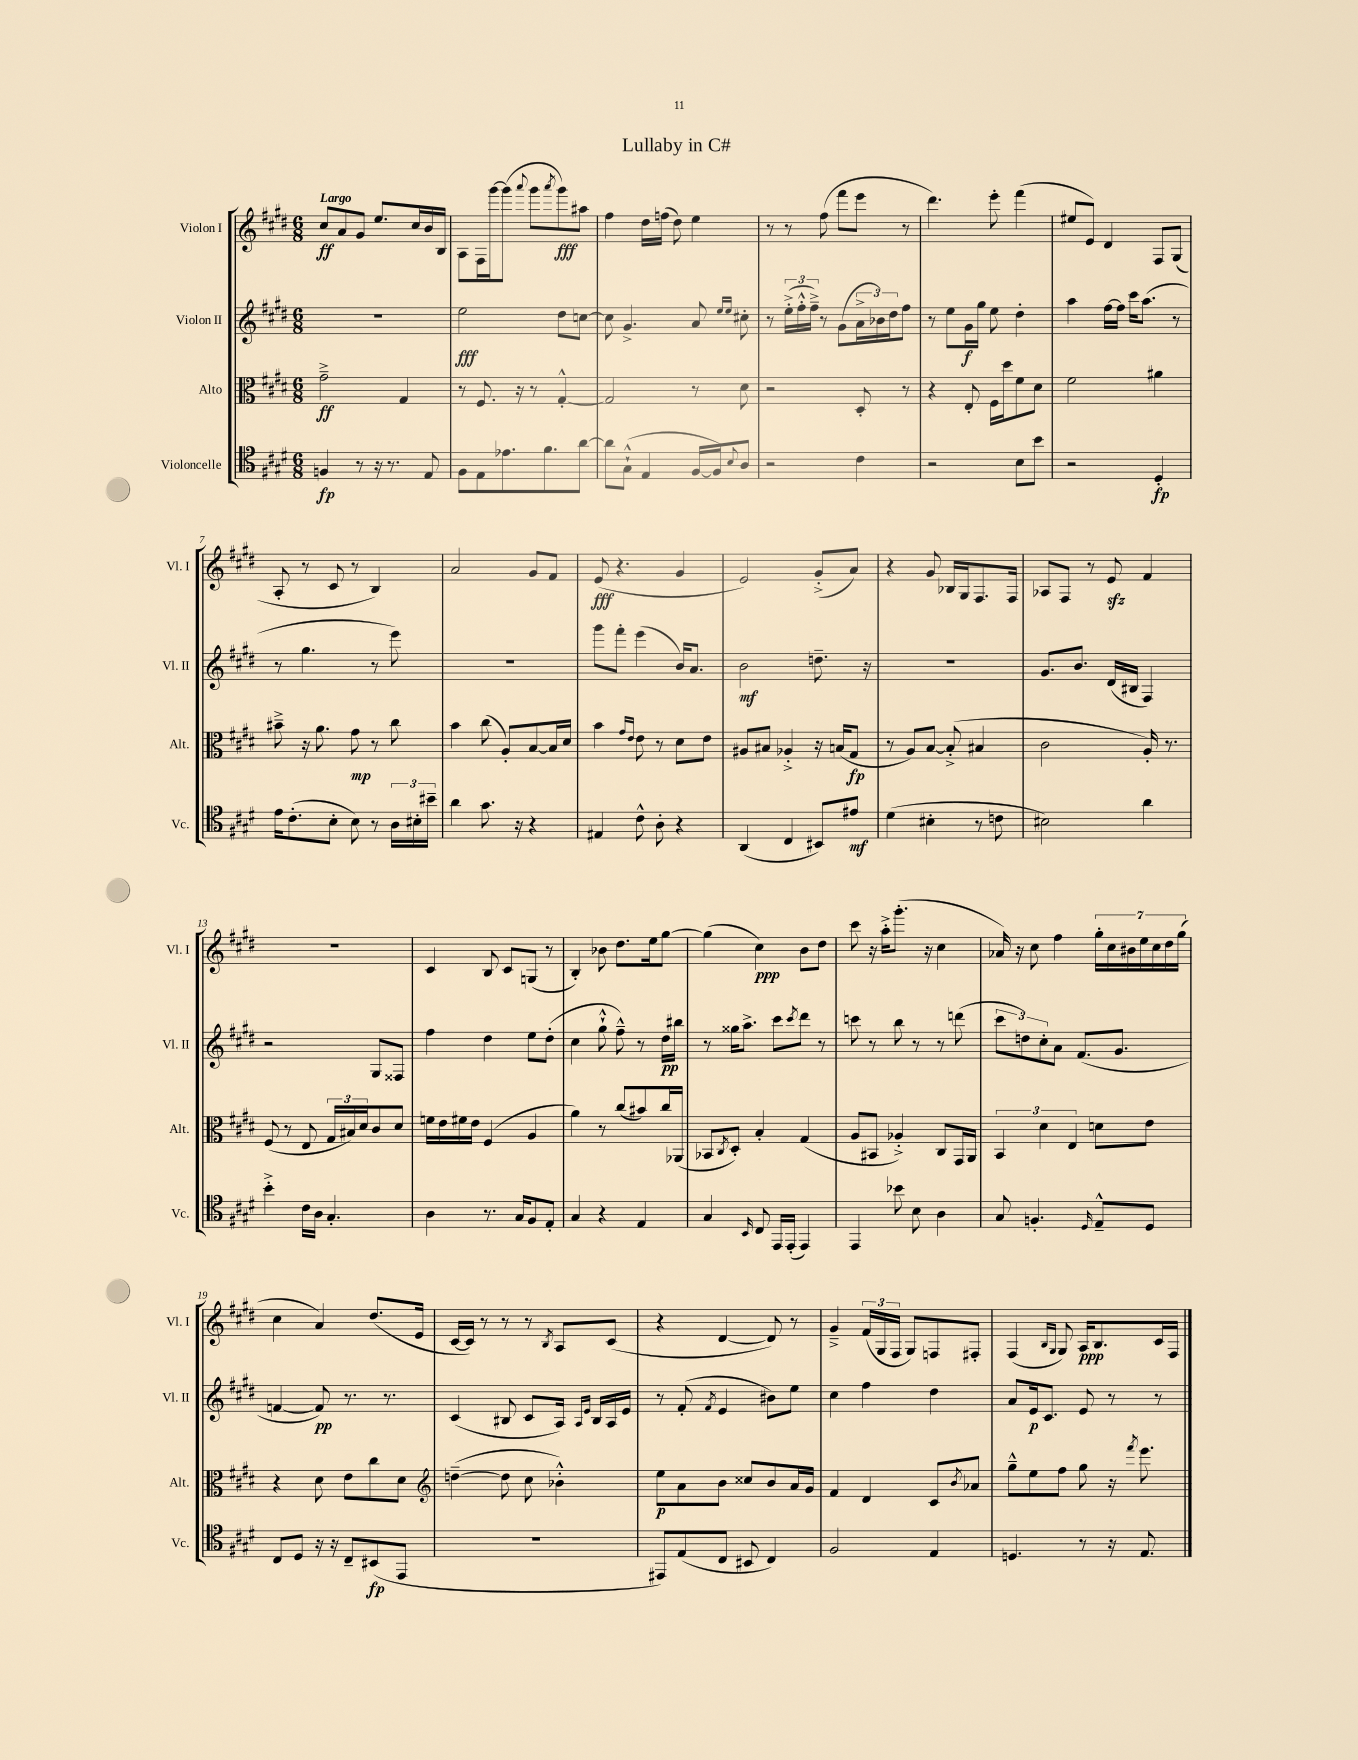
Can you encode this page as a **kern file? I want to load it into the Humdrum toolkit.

**kern	**kern	**kern	**kern
*staff4	*staff3	*staff2	*staff1
*clefC4	*clefC3	*clefG2	*clefG2
*k[f#c#g#d#]	*k[f#c#g#d#]	*k[f#c#g#d#]	*k[f#c#g#d#]
*M6/8	*M6/8	*M6/8	*M6/8
4F	2g#~^	2.r	8cc#
.	.	.	8a
8r	.	.	8g#
16r	.	.	8.ee
8.r	.	.	.
.	4G#	.	.
.	.	.	16cc#
8E	.	.	16b
.	.	.	16B
=	=	=	=
8F#	8r	2ee	8A
8E	8.F#	.	16F#
.	.	.	[16ggg#
8.e-	.	.	(8ggg#]
.	16r	.	.
.	.	.	8qqaaa
.	8r	.	8ggg#
8.f#	.	.	.
.	.	.	8qaaa
.	[4G#'^^	8dd#	8ggg#)
[8a	.	[8cc	8aa#
=	=	=	=
8a]	2G#]	8cc]	4ff#
(8G#`^^	.	4.g#^	.
4E	.	.	16dd#
.	.	.	(16ff
.	.	.	8dd#)
[16F#	8r	8a	4ee
16F#])	.	.	.
.	.	16qqee	.
8qqB	.	16qqee	.
8A	8d#	8cc#'	.
=	=	=	=
2r	2r	8r	8r
.	.	(24ee'^	8r
.	.	24ff#'^^	.
.	.	24ff#~^)	.
.	.	8r	(8ff#
.	.	(8g#	8fff#
4c#	8D#'	24a^	8eee
.	.	24b-)	.
.	.	24dd#	.
.	8r	8ff#	8r
=	=	=	=
2r	4r	8r	4.ddd#)
.	.	8ee	.
.	8E'	16g#	.
.	.	16gg#	.
.	16F#	8ee	8eee'
.	16dd#	.	.
8B	8f#	4dd#'	(4fff#
8b	8d#	.	.
=	=	=	=
2r	2f#	4aa	8ee#
.	.	.	8e)
.	.	[16ff#	4d#
.	.	16ff#]	.
.	.	16ccc#	.
.	.	(8.aa	.
4D#'	4a#	.	8F#
.	.	8r	(8G#
=	=	=	=
16e	8b#~^	8r	8A'
(8.c#'	.	.	.
.	16r	4.gg#	8r
.	8.a	.	.
8B'	.	.	8c#
8B)	8g#	.	8r
8r	8r	8r	4B)
24A	8cc#	8eee)	.
24B#'	.	.	.
24b#~	.	.	.
=	=	=	=
4a	4b	2.r	2a
8.g#	(8cc#	.	.
.	8A')	.	.
16r	.	.	.
4r	[8B	.	8g#
.	16B]	.	8f#
.	16d#	.	.
=	=	=	=
4E#	4b	8ggg#	(8e
.	.	8fff#'	4.r
.	16qqg#	.	.
.	16qqe	.	.
8c#^^	8e	(4eee	.
8A'	8r	.	.
4r	8d#	16b)	4g#
.	.	8.a	.
.	8e	.	.
=	=	=	=
(4AA	8A#	2b	2e)
.	8B#	.	.
4C#	4A-'^	.	.
8BB#)	16r	8.dd~	(8g#'^
.	(16B	.	.
8e#	8G#	.	8a)
.	.	16r	.
=	=	=	=
(4d#	8r	2.r	4r
.	8A)	.	.
4B#'	[8B	.	8g#
.	(8B'^]	.	16B-
.	.	.	16G#
8r	4B#	.	8.F#
8c	.	.	.
.	.	.	16F#
=	=	=	=
2B#)	2c#	8.g#	8A-
.	.	.	8F#
.	.	8.b	.
.	.	.	8r
.	.	(16d#	8e
.	.	16B#	.
4a	16A')	4F#)	4f#
.	8.r	.	.
=	=	=	=
4b'^	(8F#	2r	2.r
.	8r	.	.
16c#	8E	.	.
16A	.	.	.
4.G#'	24G#	.	.
.	24B#)	.	.
.	24d#	.	.
.	8c#	8G#	.
.	8d#	8F##	.
=	=	=	=
4A	16f	4ff#	4c#
.	16e	.	.
.	16f#	.	.
.	16e	.	.
8.r	(4F#	4dd#	8B
.	.	.	8c#
16G#	.	.	.
8F#	4A	8ee	(8G
8E'	.	(8dd#'	8r
=	=	=	=
4G#	4a)	4cc#	4B')
4r	8r	8gg#`^^	8b-
.	(8cc#	8ff#~^^)	8.dd#
4E	8b#)	8r	.
.	.	.	16ee
.	16cc#	16dd#	[8gg#
.	(16AA-	16bb#	.
=	=	=	=
4G#	8BB-	8r	(4gg#]
.	8qC#	.	.
.	8D#')	16gg##	.
.	.	8.aa^	.
16qqBB	.	.	.
8C#	4B'	.	4cc#)
16EE	.	8ccc#	.
(16EE'	.	.	.
.	.	8qccc#	.
4EE)	(4G#	8ddd#	8b
.	.	8r	8dd#
=	=	=	=
4EE	8A	8ccc	8ccc#
.	8BB#	8r	16r
.	.	.	16aa'^
8b-	4A-'^)	8bb	(8.ggg#'
8B	.	8r	.
.	.	.	16r
4A	8C#	8r	4cc#
.	16GG#	(8ddd	.
.	16AA	.	.
=	=	=	=
8G#	6BB	12ccc#	16a-)
.	.	.	16r
.	.	12dd)	.
4.F'	.	.	8cc#
.	6d#	12cc#'	.
.	.	8a	4ff#
.	6E	.	.
.	.	(8.f#	.
16qqD#	.	.	.
8E~^^	8d	.	28gg#'
.	.	.	28cc#
.	.	8.g#	.
.	.	.	28b#
.	.	.	28ee
8D#	8e	.	.
.	.	.	28cc#
.	.	.	28dd#
.	.	.	(28gg#
=	=	=	=
8C#	4r	[4f	4cc#
8D#	.	.	.
16r	8d#	8f])	4a)
16r	.	.	.
8C#~	8e	8.r	.
(8BB#	8cc#	.	(8.dd#
.	.	8.r	.
8EE	8d#	.	.
.	.	.	16e
=	=	=	=
*	*clefG2	*	*
2.r	([4dd~	(4c#	[16c#
.	.	.	16c#])
.	.	.	8r
.	8dd]	8B#	8r
.	8cc#	8c#	8r
.	.	.	8qB
.	4b-'^^)	16A)	8A
.	.	16qqA	.
.	.	16qqe	.
.	.	16B#	.
.	.	16A	(8c#
.	.	16e	.
=	=	=	=
8EE#)	8ee	8r	4r
(8E	8a	(8f#'	.
.	.	8qf#	.
8C#	8b	4e	[4d#
8BB#	8cc##	.	.
4C#)	8b	8b#)	8d#])
.	16a	8ee	8r
.	16g#	.	.
=	=	=	=
2F#	4f#	4cc#	4g#~^
.	4d#	4ff#	(24f#
.	.	.	24G#
.	.	.	24F#
.	.	.	8G#)
4E	8c#	4dd#	8F
.	8qb	.	.
.	8a-	.	8F#'
=	=	=	=
4.D	8gg#~^^	8a	(4F#
.	8ee	16e	.
.	.	8.c#	.
.	.	.	16qqB
.	.	.	16qqG#
.	8ff#	.	8G#)
8r	8gg#	8e	16A
.	.	.	8.B
16r	16r	8r	.
.	8qfff#	.	.
8.E	8.eee	.	.
.	.	8r	16c#
.	.	.	16F#
==	==	==	==
*-	*-	*-	*-
